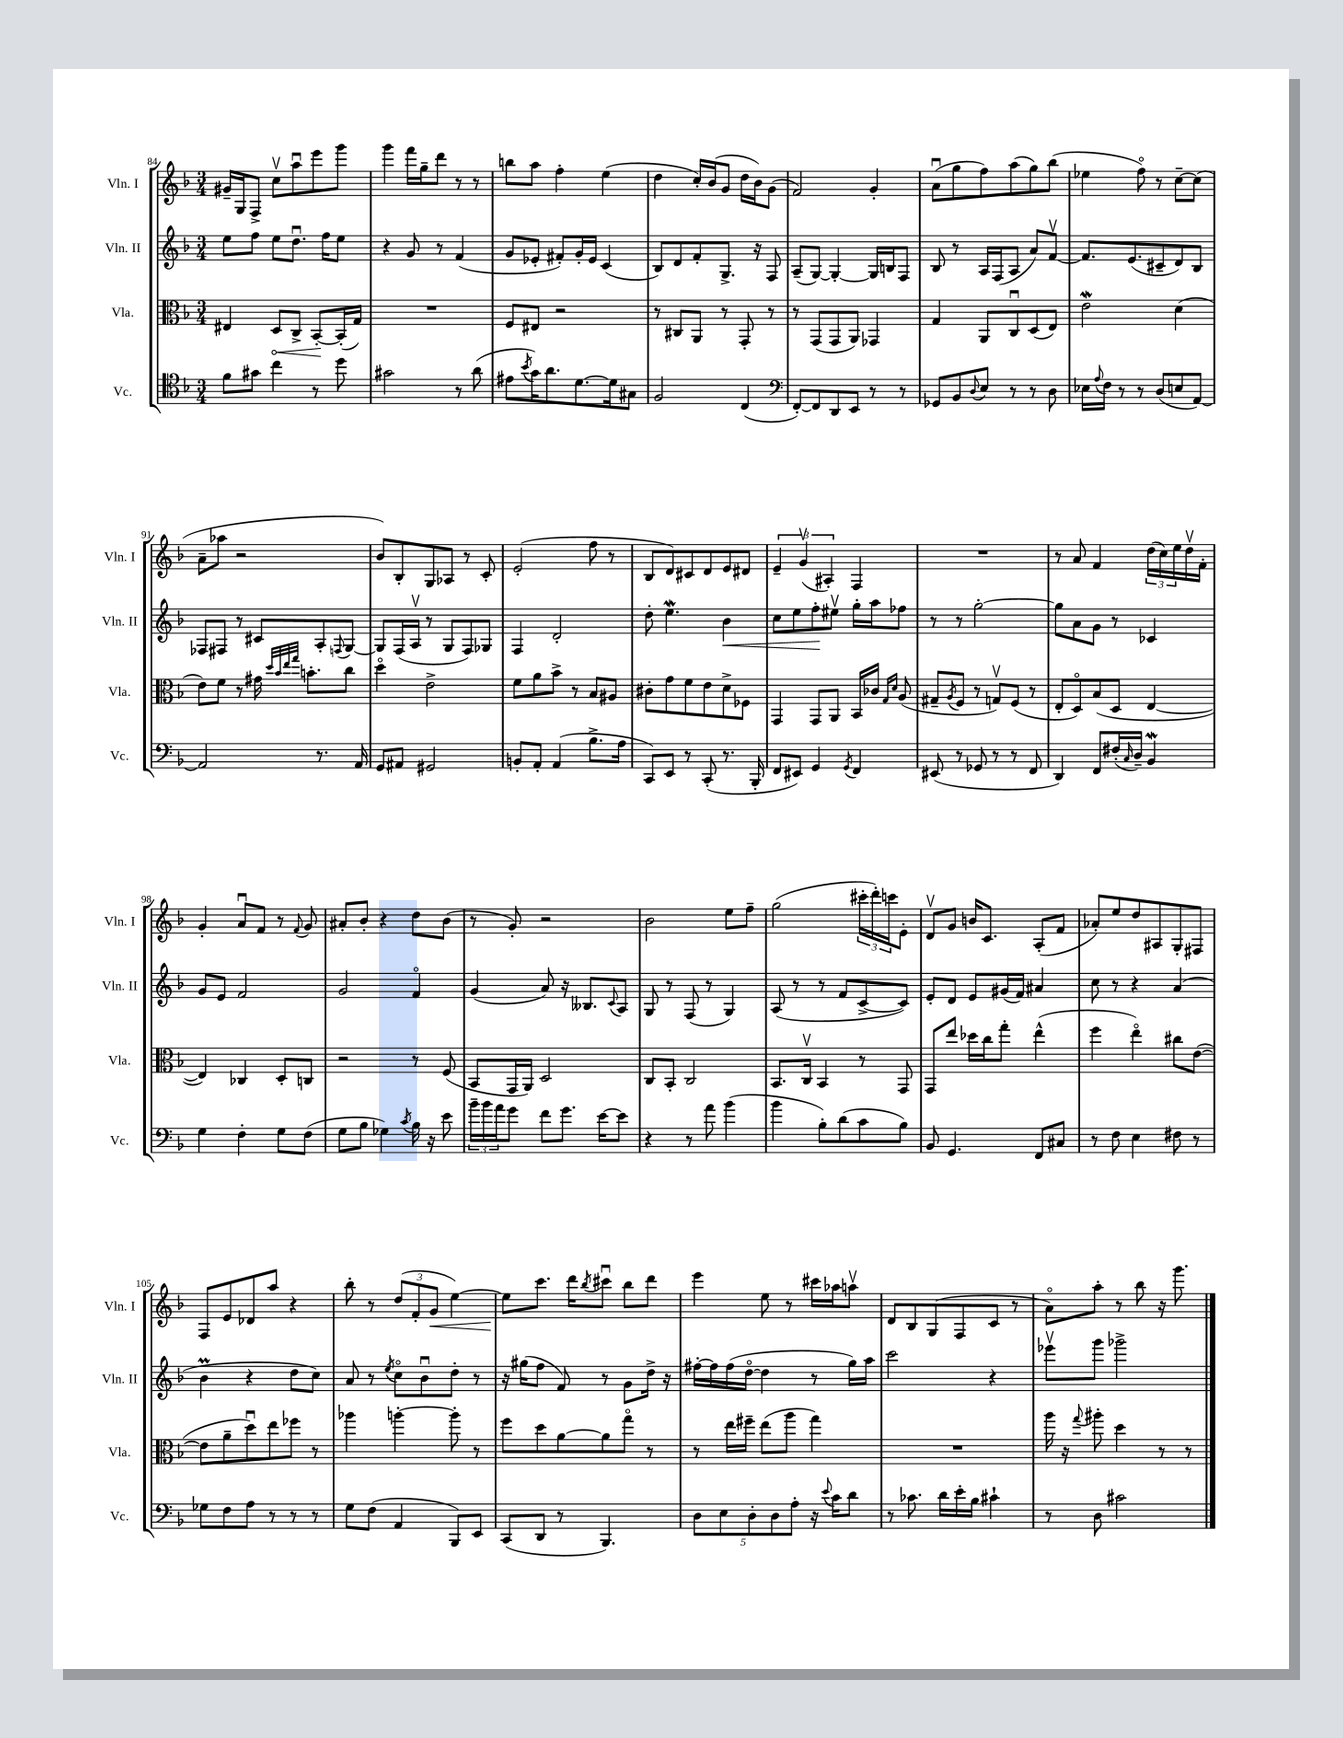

**kern	**kern	**dynam	**kern	**dynam	**kern	**dynam
*part4	*part3	*part3	*part2	*part2	*part1	*part1
*staff4	*staff3	*staff3	*staff2	*staff2	*staff1	*staff1
*I"Vc.	*I"Vla.	*	*I"Vln. II	*	*I"Vln. I	*
*I'Vc.	*I'Vla.	*	*I'Vln. II	*	*I'Vln. I	*
*clefC4	*clefC3	*	*clefG2	*	*clefG2	*
*k[b-]	*k[b-]	*	*k[b-]	*	*k[b-]	*
*M3/4	*M3/4	*	*M3/4	*	*M3/4	*
=84	=84	=84	=84	=84	=84	=84
8f\L	4E#X/	.	8ee\L	.	16g#X~/LL	.
.	.	.	.	.	16G/J	.
8g#X\J	.	.	8ff\J	.	8F^/J	.
!	!	!LO:HP:b	!	!	!	!
4cc\	8D/L	<	8ee\L	.	8ccv\L	.
.	8C^/J	.	8.ddu\J	.	8aau\	.
8r	[8BB-'/L	.	.	.	8eee\	.
.	.	.	16ff\KL	.	.	.
8dd\	(16BB-'/L]	[	8ee\J	.	8ggg\J	.
.	16G/JJ)	.	.	.	.	.
=85	=85	=85	=85	=85	=85	=85
2g#X\	2.r	.	4r	.	4ggg\	.
.	.	.	8g/	.	16fff\LL	.
.	.	.	.	.	16gg~\J	.
.	.	.	8r	.	8ddd\J	.
8r	.	.	(4f/	.	8r	.
(8a\	.	.	.	.	8r	.
=86	=86	=86	=86	=86	=86	=86
8e#X\L	8F/L	.	8g/L	.	8bbn\L	.
8qb-/	.	.	.	.	.	.
16g\K)	8E#X/J	.	8e-X'/J	.	8aa\J	.
8.a\	.	.	.	.	.	.
.	2r	.	8f#X'/L)	.	4ff'\	.
[8.d\	.	.	16g'/L	.	.	.
.	.	.	16e-/JJ	.	.	.
.	.	.	(4c/	.	(4ee\	.
16d\k]	.	.	.	.	.	.
8G#X\J	.	.	.	.	.	.
=87	=87	=87	=87	=87	=87	=87
2F/	8r	.	8B-/L)	.	4dd\	.
.	8C#X/L	.	8d/	.	.	.
.	8AA/J	.	8f'/	.	16cc'/LL)	.
.	.	.	.	.	(16b-/J	.
.	8r	.	8.G^/J	.	8g/J	.
(4C/	8GG'/	.	.	.	16dd\LL	.
.	.	.	16r	.	16b-\J)	.
.	8r	.	8F/	.	(8g\J	.
=88	=88	=88	=88	=88	=88	=88
*clefF4	*	*	*	*	*	*
[8FF'/L)	8r	.	(8A~/L	.	2f/)	.
8FF/]	(8GG/L	.	[8G/J)	.	.	.
8DD/	8GG/	.	4G'/_	.	.	.
8EE/J	8AA/J)	.	.	.	.	.
8r	4GG-X/	.	16G/LL]	.	4g'/	.
.	.	.	16Bn/J	.	.	.
8r	.	.	8F/J	.	.	.
=89	=89	=89	=89	=89	=89	=89
8GG-X/L	4G/	.	8B-/	.	(8au\L	.
8BB-/	.	.	8r	.	8gg\	.
8qqD/	.	.	.	.	.	.
8E/J	8AA/L	.	16A/LL	.	8ff\)	.
.	.	.	(16F/J	.	.	.
8r	8Cu/	.	8A/J	.	(8aa\	.
8r	(8D/	.	8a/L)	.	8gg\)	.
8D\	8E/J)	.	[8fv/J	.	(8bb-\J	.
=90	=90	=90	=90	=90	=90	=90
16E-X\LL	2eW\	.	8.f/L]	.	4ee-X\	.
8qqA/	.	.	.	.	.	.
16F\JJ	.	.	.	.	.	.
8r	.	.	.	.	.	.
.	.	.	(8.e/	.	.	.
8r	.	.	.	.	8ff\)	.
(8D/L	.	.	8c#X~/	.	8r	.
8En/	(4d\	.	8d/)	.	[8cc~\L	.
[8AA/J)	.	.	8B-/J	.	(8cc\J]	.
!!LO:LB:g=z
=91	=91	=91	=91	=91	=91	=91
2AA/]	8e\L)	.	8F-X/L	.	8a~\L	.
.	8f\J	.	8F#X/J	.	8aa-X\J	.
.	8r	.	8r	.	2r	.
.	16g#X\	.	8c#X/L	.	.	.
.	32qqdd/LLL	.	.	.	.	.
.	32qqb-/	.	.	.	.	.
.	32qqee/	.	.	.	.	.
.	32qqgg/JJJ	.	.	.	.	.
.	8.bn'\L	.	.	.	.	.
8.r	.	.	8A'/	.	.	.
.	.	.	8qqFn/	.	.	.
.	8cc\J	.	[8G/J	.	.	.
16AA/	.	.	.	.	.	.
=92	=92	=92	=92	=92	=92	=92
8GG/L	4dd\	.	8G/L]	.	8b-/L)	.
8AA#X/J	.	.	(16F/L	.	8B-'/	.
.	.	.	16Av/JJ	.	.	.
2GG#X/	2e^\	.	8r	.	8G/	.
.	.	.	8G/L	.	8A-X/J	.
.	.	.	8F/)	.	8r	.
.	.	.	8G-X/J	.	8c'/	.
=93	=93	=93	=93	=93	=93	=93
8BBn'/L	8f\L	.	4F/	.	(2e'/	.
8AA'/J	8a\	.	.	.	.	.
(4AA/	8b-^\J	.	2d'/	.	.	.
.	8r	.	.	.	.	.
8.B-^\L	8B-/L	.	.	.	8ff\	.
.	8A#X/J	.	.	.	8r	.
16A\Jk	.	.	.	.	.	.
=94	=94	=94	=94	=94	=94	=94
8CC/L)	8c#X'\L	.	8dd'\	.	8B-/L	.
8EE/J	8g\	.	4.eeW\	.	8d/)	.
8r	8f\	.	.	.	8c#X/	.
(8CC'/	8e\	.	.	.	8d/	.
!	!	!	!	!LO:HP:b	!	!
8.r	8d^\	.	4b-\	<	8e/	.
.	8F-X\J	.	.	.	8d#X/J	.
16BBB-'/	.	.	.	.	.	.
=95	=95	=95	=95	=95	=95	=95
8FF/L	4GG/	.	8cc\L	.	6e~/	.
8EE#X/J)	.	.	8ee\	.	.	.
.	.	.	.	.	(6gv/	.
4GG/	8GG/L	.	8ff'\	.	.	.
.	.	.	.	.	6A#X'/)	.
.	8AA/J	.	8ee#Xv\J	[	.	.
8qGG/	.	.	.	.	.	.
4FF/	16BB-/LL	.	16gg'\LL	.	4F/	.
.	16c-X/JJ	.	16aa\J	.	.	.
.	16qqG/LL	.	.	.	.	.
.	16qqd/JJ	.	.	.	.	.
.	(8A/	.	8ff-X\J	.	.	.
=96	=96	=96	=96	=96	=96	=96
(8EE#X/	8G#X~/L	.	8r	.	2.r	.
.	8qA/	.	.	.	.	.
8r	8F/J	.	8r	.	.	.
8GG-X/	8r	.	[2gg'\	.	.	.
8r	8Gnv/L)	.	.	.	.	.
8r	(8F/J	.	.	.	.	.
8FF/	8r	.	.	.	.	.
=97	=97	=97	=97	=97	=97	=97
4DD/)	8E'/L	.	8gg\L]	.	8r	.
.	8D/)	.	8a\	.	8a/	.
8FF/L	(8B-/	.	8g\J	.	4f/	.
(16F#X'/L	8D/J	.	8r	.	.	.
16qqC/	.	.	.	.	.	.
16D~/JJ)	.	.	.	.	.	.
4BB-w/	[4E/	.	4c-X/	.	(24dd\LL	.
.	.	.	.	.	24cc\)	.
.	.	.	.	.	24ee\	.
.	.	.	.	.	16ddv\	.
.	.	.	.	.	16f'\JJ	.
!!LO:LB:g=z
=98	=98	=98	=98	=98	=98	=98
4G\	4E/])	.	8g/L	.	4g'/	.
.	.	.	8e/J	.	.	.
4F'\	4C-X/	.	2f/	.	8au/L	.
.	.	.	.	.	8f/J	.
8G\L	8D'/L	.	.	.	8r	.
.	.	.	.	.	8qqf/	.
(8F\J	8Cn/J	.	.	.	8g/	.
=99	=99	=99	=99	=99	=99	=99
8G\L	2r	.	2g/	.	8a#X'/L	.
8B-\J	.	.	.	.	8b-'/J	.
4G-X\)	.	.	.	.	4r	.
8qc/	.	.	.	.	.	.
16B-\	8r	.	4f/	.	8dd\L	.
16r	.	.	.	.	.	.
8e\	(8F/	.	.	.	(8b-\J	.
=100	=100	=100	=100	=100	=100	=100
24b-~\LL	8BB-/L	.	(4g/	.	8r	.
24b-\	.	.	.	.	.	.
24a\J	.	.	.	.	.	.
8g\J	16GG/L	.	.	.	8g'/)	.
.	16AA/JJ)	.	.	.	.	.
8f\L	2D/	.	8a/)	.	2r	.
8.g\J	.	.	16r	.	.	.
.	.	.	8.B--X/L	.	.	.
[16e\KL	.	.	.	.	.	.
.	.	.	8qqc/	.	.	.
8e\J]	.	.	8A/J	.	.	.
=101	=101	=101	=101	=101	=101	=101
4r	8C/L	.	8G/	.	2b-\	.
.	8BB-'/J	.	8r	.	.	.
8r	2C/	.	(8F/	.	.	.
8a\	.	.	8r	.	.	.
(4b-\	.	.	4G/)	.	8ee\L	.
.	.	.	.	.	8ff~\J	.
=102	=102	=102	=102	=102	=102	=102
4b-\	8.BB-/L	.	(8A/	.	(2gg\	.
.	.	.	8r	.	.	.
.	16Cv/Jk	.	.	.	.	.
8B-'\L)	4BB-/	.	8r	.	.	.
(8d\	.	.	8f/L	.	.	.
8c\	8r	.	[8c^/	.	24ccc#X'\LL	.
.	.	.	.	.	24ddd'\)	.
.	.	.	.	.	24cccn\J	.
8B-\J)	8GG/	.	8c/J])	.	8e'\J	.
=103	=103	=103	=103	=103	=103	=103
8BB-/	8GG/L	.	8e'/L	.	8dv/L	.
4.GG/	8ee/J	.	8d/J	.	8g/J	.
.	16dd-X\LL	.	8e/L	.	16bn/KL	.
.	16cc\J	.	.	.	8.c/J	.
.	8gg'\J	.	(16g#X/L	.	.	.
.	.	.	16f/JJ)	.	.	.
8FF/L	(4ee^^\	.	4a#X/	.	(8A'/L	.
8C#X/J	.	.	.	.	8f/J	.
=104	=104	=104	=104	=104	=104	=104
8r	4ff\	.	8cc\	.	8a-X'/L)	.
8F\	.	.	8r	.	8ee/	.
4E\	4ee\)	.	4r	.	8dd/	.
.	.	.	.	.	8A#X/	.
8F#X\	8cc#X\L	.	(4a/	.	8G'/	.
8r	([8e\J	.	.	.	8F#X/J	.
!!LO:LB:g=z
=105	=105	=105	=105	=105	=105	=105
8G-X\L	8e\L]	.	4b-M\	.	8F/L	.
8F\	8a~\	.	.	.	8e/	.
8A\J	8ddu\)	.	4r	.	8d-X/	.
8r	8ee\	.	.	.	8aa/J	.
8r	8ff-X\J	.	8dd\L	.	4r	.
8r	8r	.	8cc\J)	.	.	.
=106	=106	=106	=106	=106	=106	=106
8G\L	4aa-X\	.	8a/	.	8bb-'\	.
(8F\J	.	.	8r	.	8r	.
.	.	.	8qee/	.	.	.
4AA/	[4aan'\	.	8cc\L	.	(12dd/L	.
.	.	.	.	.	12f'/	.
.	.	.	8b-u\	.	.	.
!	!	!	!	!	!	!LO:HP:b
.	.	.	.	.	12g/J	<
8BBB-/L)	8aa'\]	.	8dd'\J	.	[4ee\)	.
8EE/J	8r	.	8r	.	.	.
=107	=107	=107	=107	=107	=107	=107
(8CC/L	8ff\L	.	16r	.	8ee\L]	.
.	.	.	(16gg#X\KL	.	.	.
8DD/J	8dd\	.	8ff\J	.	8.ccc\J	[
8r	[8a\	.	8f/)	.	.	.
.	.	.	.	.	16ddd\KL	.
.	.	.	.	.	8qbb-/	.
4.BBB-/)	8a\]	.	8r	.	8ccc#Xu\J	.
.	8gg\J	.	8g\L	.	8bb-\L	.
.	8r	.	16dd^\Jk	.	8ddd\J	.
.	.	.	16r	.	.	.
=108	=108	=108	=108	=108	=108	=108
10D\L	8r	.	[16ff#X'\LL	.	4eee\	.
.	.	.	16ff#\]	.	.	.
10E\	.	.	.	.	.	.
.	16ee\LL	.	(16ff#\	.	.	.
.	16ff#X~\JJ	.	[16dd\JJ	.	.	.
10D'\	.	.	.	.	.	.
.	(8ee\L	.	4dd\]	.	8ee\	.
10D\	.	.	.	.	.	.
.	8aa\J	.	.	.	8r	.
10A'\J	.	.	.	.	.	.
16r	4gg\)	.	8r	.	16ccc#X\LL	.
8qqe/	.	.	.	.	.	.
16c\KL	.	.	.	.	16aa-X\J	.
8d\J	.	.	16gg\LL)	.	8aanv\J	.
.	.	.	16aa\JJ	.	.	.
=109	=109	=109	=109	=109	=109	=109
8r	2.r	.	2ccc\	.	8d/L	.
8.c-X\	.	.	.	.	8B-/	.
.	.	.	.	.	(8G/	.
16d\LL	.	.	.	.	.	.
16e'\	.	.	.	.	8F/	.
16B-\JJ	.	.	.	.	.	.
4c#X`\	.	.	4r	.	8c/J	.
.	.	.	.	.	8r	.
=110	=110	=110	=110	=110	=110	=110
8r	16aa\	.	8eee-Xv\L	.	8a\L)	.
.	16r	.	.	.	.	.
.	8qqgg/	.	.	.	.	.
8D\	8aa#X'\	.	8ggg\J	.	8aa'\J	.
2c#X\	4dd\	.	2ggg-X^\	.	8r	.
.	.	.	.	.	8bb-\	.
.	8r	.	.	.	16r	.
.	.	.	.	.	8.ggg\	.
.	8r	.	.	.	.	.
==	==	==	==	==	==	==
*-	*-	*-	*-	*-	*-	*-
